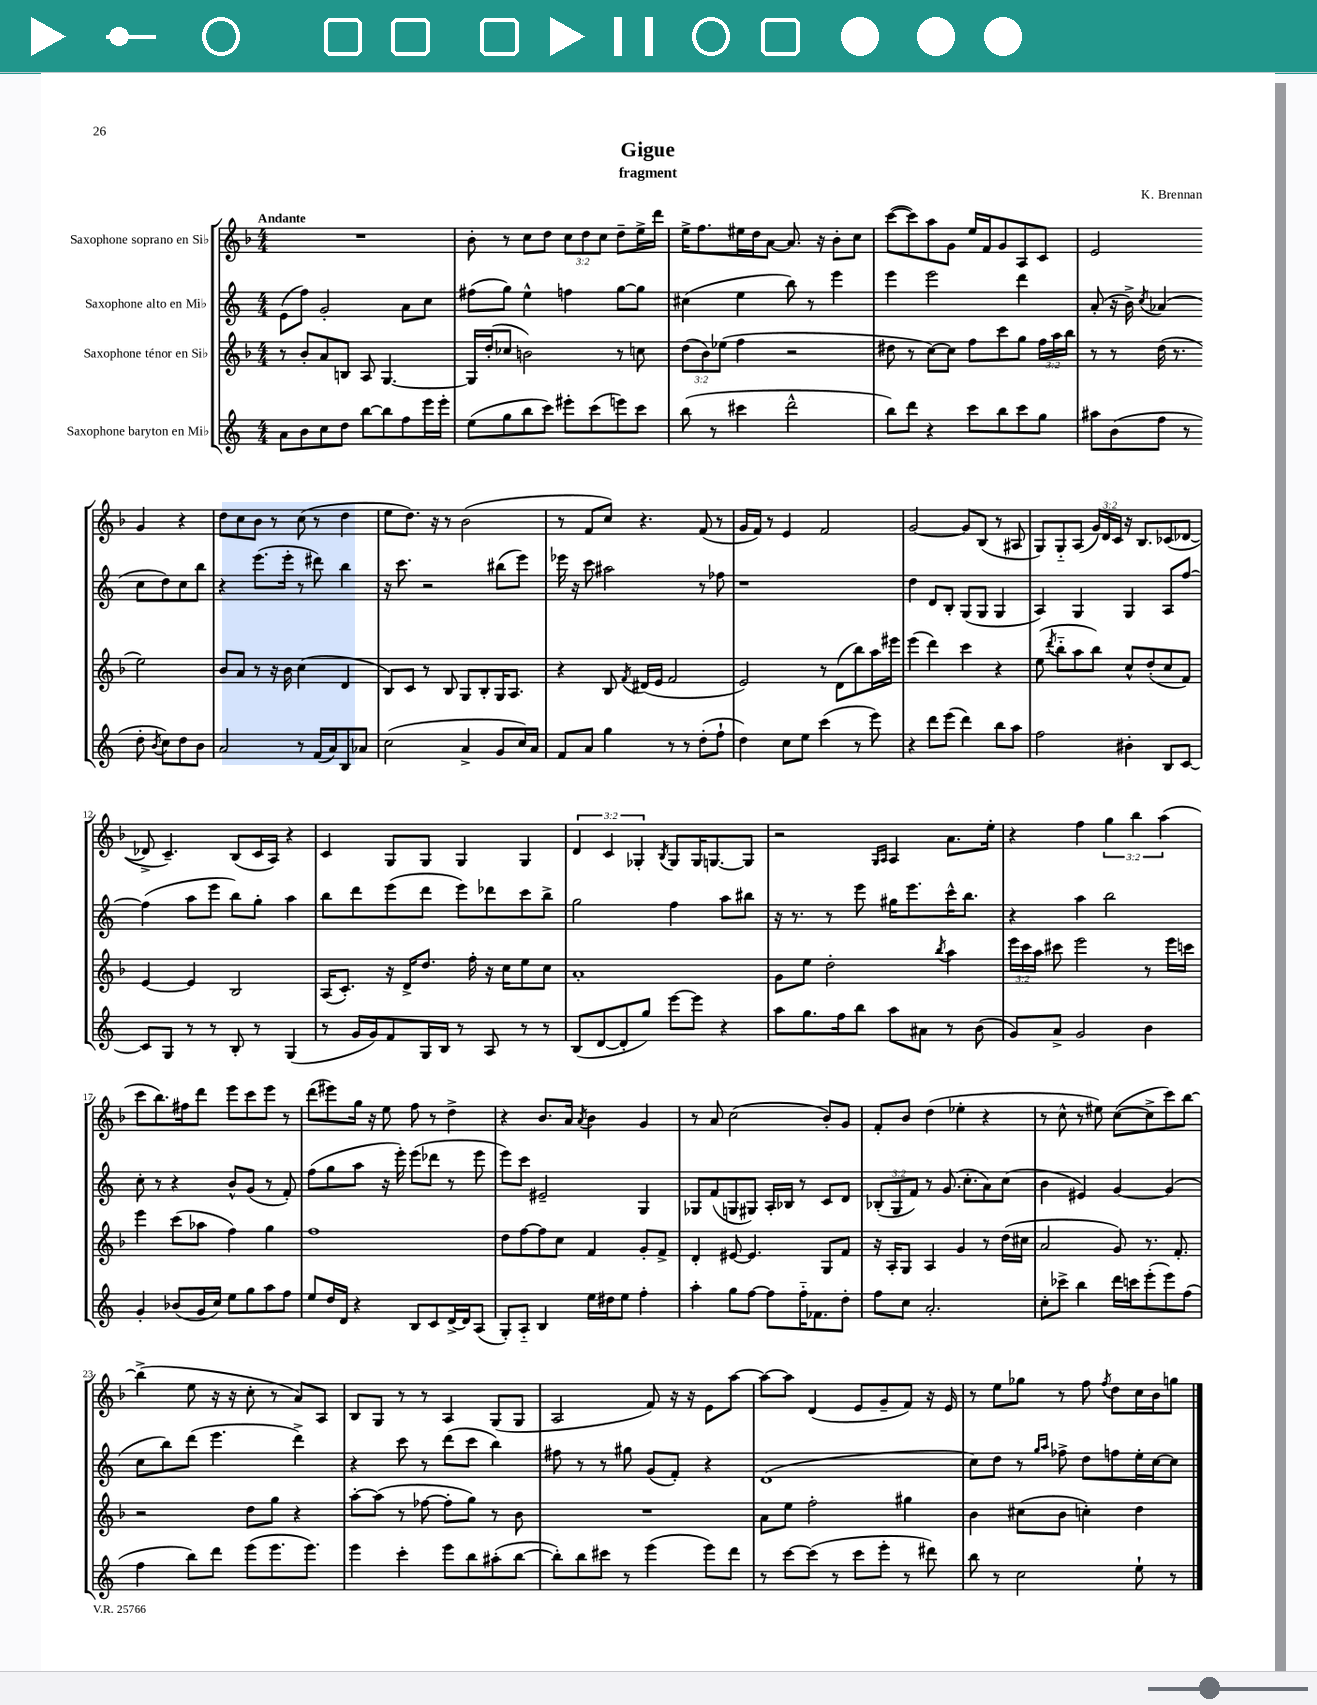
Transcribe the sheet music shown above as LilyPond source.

\header { title = "Gigue" composer = "K. Brennan" subtitle = "fragment" }
<<
\new StaffGroup <<
\new Staff = "s0" \with { instrumentName = "Saxophone soprano en Sib" } {
    \clef treble \key f \major \numericTimeSignature \time 4/4 \override Staff.TupletNumber.text = #tuplet-number::calc-fraction-text \tempo "Andante"
    \autoBeamOff R1 |
    bes'8-. r8 c''8[ d''8] \tuplet 3/2 { c''8[ d''8 c''8] } d''8[-- e''16-> d'''16] |
    e''16[-> f''8. eis''16 d''16 a'8]~ a'8. r16 bes'8[-. c''8] |
    c'''8[~( c'''8) a''8 g'8] e''16[ f'16 g'8 a8 c'8] |
    e'2 g'4 r4 |
    d''8[ c''8 bes'8] r8 c''8( r8 d''4 |
    e''8[ d''8.]) r16 r8 bes'2( |
    r8 f'8[ c''8]) r4. f'8( r8 |
    g'16[ f'16]) r8 e'4 f'2 |
    g'2~ g'8[ bes8]( r8 ais8 |
    g8[) g8-_ a8]( \tuplet 3/2 { g'16[) d'16 c'16] } r16 bes8.[ ces'8( des'8]~ |
    des'8-> c'4.--) bes8[( c'16 a16]) r4 |
    c'4 g8[ g8] g4 g4 |
    \tuplet 3/2 { d'4 c'4 ges4-. } \acciaccatura { bes8 } ges8[ ges16 g8.~ g8] |
    r2 \grace { g16[ a16] } a4 a'8.[ e''16]-. |
    r4 f''4 \tuplet 3/2 { g''4 bes''4 a''4( } |
    c'''8[ bes''8.) fis''16 d'''8] e'''8[ c'''8 e'''8] r8 |
    d'''8[( eis'''8) g''16] r16 e''8 f''8 r8 d''4-> |
    r4 bes'8.[ a'16] \acciaccatura { a'8 } bes'4 g'4 |
    r8 a'8 c''2( bes'8[-.) g'8] |
    f'8[-. bes'8] d''4( ees''4-. r4 |
    r8 c''8-^ r8 eis''8) c''8[~( c''8-> c'''8) bes''8]~ |
    bes''4->( e''8 r16 r16 c''8-. r8 a'8[) a8] |
    bes8[ g8] r8 r8 a4 g8[( g8] |
    a2 f'8) r16 r16 e'8[ a''8]~ |
    a''8[~ a''8] d'4( e'8[ g'8-- f'8]) r16 e'16 |
    r8 e''8[ ges''8] r8 f''8 \acciaccatura { f''8 } d''8[ c''16 bes'16 g''8] \bar "|." |
}
\new Staff = "s1" \with { instrumentName = "Saxophone alto en Mib" } {
    \clef treble \key c \major \numericTimeSignature \time 4/4 \override Staff.TupletNumber.text = #tuplet-number::calc-fraction-text
    \autoBeamOff e'8[( f''8]) g'2-. a'8[ c''8] |
    fis''8[( g''8]) e''4-^ f''4 g''8[~ g''8] |
    cis''4( e''4 b''8) r8 e'''4 |
    e'''4 e'''2 d'''4 |
    a'8-.( r16 b'16->) \acciaccatura { c''8 } aes'4( c''8[ d''8) c''8 b''8] |
    r4 e'''8.[( e'''16]-. r8 dis'''8) b''4 |
    r16 c'''8. r2 bis''8[( e'''8]) |
    ees'''16 r16 c'''8 ais''2 r8 fes''8 |
    r1 |
    d''4 d'8[ b8]-. g8[( g8] g4 |
    a4) g4 g4 a8[ f''8]~ |
    f''4( a''8[ e'''8] b''8[) g''8]-. a''4 |
    b''8[ d'''8 e'''8( d'''8] e'''8[) des'''8 c'''8 b''8]-> |
    g''2 f''4 a''8[ bis''8] |
    r16 r8. r8 e'''8 gis''16[ e'''8. c'''16-^ b''8.] |
    r4 a''4 b''2 |
    c''8-. r8 r4 b'8[-^ g'8]( r8 f'8-.) |
    f''8[( g''8 a''8] r16 e'''16-.) e'''8[( des'''8] r8 e'''8 |
    e'''8[) c'''8] eis'2-- g4 |
    ges8[ f'8( g8 gis8]) a16[-. bes16] r8 c'8[ d'8] |
    \tuplet 3/2 { bes8[-.( g8 f'8]) } r8 g'8.( c''8.[-. a'8) c''8]( |
    b'4 eis'4) g'4~ g'4( |
    c''8[ b''8) d'''8]( e'''4. d'''4->) |
    r4 c'''8 r8 d'''8[( c'''8] b''4) |
    fis''8 r8 r8 gis''8 g'8[( f'8]-.) r4 |
    d'1( |
    c''8[) d''8] r8 \grace { g''16[ a''16] } fes''8-> d''8[ f''8 e''16-. c''16~ c''8] \bar "|." |
}
\new Staff = "s2" \with { instrumentName = "Saxophone ténor en Sib" } {
    \clef treble \key f \major \numericTimeSignature \time 4/4 \override Staff.TupletNumber.text = #tuplet-number::calc-fraction-text
    \autoBeamOff r8 bes'8[-. a'8 b8] a8 g4.~ |
    g16[ d''16-.( ces''8] b'2) r8 c''8 |
    \tuplet 3/2 { d''8[( bes'8) ees''8]( } f''4 r2 |
    dis''8 r8 c''8[~) c''8] f''8[ c'''8 g''8] \tuplet 3/2 { f''16[ a''16 bes''16] } |
    r8 r8 d''16( r8. e''2) |
    bes'8[ a'8] r8 r16 bes'16 c''4( d'4 |
    bes8[) c'8] r8 bes8 g8[ bes8-. g16 a8.] |
    r4 bes8 \acciaccatura { f'8 } dis'16[( e'16] f'2 |
    e'2) r8 d'8[( bes''8) a''16 eis'''16] |
    e'''4( d'''4) c'''4 r4 |
    e''8( \acciaccatura { d'''8 } bes''8[-_ a''8 bes''8]) c''8[-^ d''8-.( c''8 f'8]) |
    e'4~ e'4 bes2 |
    a16[( c'8.]-.) r16 d'16[-> d''8.] f''16-. r16 c''16[ e''8 c''8] |
    a'1-. |
    g'8[ e''8] d''2-. \acciaccatura { bes''8 } a''4 |
    \tuplet 3/2 { e'''16[ c'''16 a''16] } cis'''8 e'''2 r8 e'''16[ c'''16] |
    e'''4 c'''8[( aes''8] f''4) g''4 |
    f''1 |
    d''8[ f''8~ f''8 c''8] f'4 g'8[-. f'8]-> |
    d'4-. eis'8~ eis'4. g8[ f'8] |
    r16 a16[-. g8] a4 g'4 r8 d''16[( cis''16] |
    a'2 g'8) r8. f'8.-. |
    r2 d''8[ g''8] r4 |
    a''8[~-. a''8]( r8 fes''8~ fes''8[-. g''8]) r8 bes'8 |
    R1 |
    a'8[ e''8] f''2-. gis''4 |
    bes'4 cis''8[( bes'8] c''4-.) d''4 \bar "|." |
}
\new Staff = "s3" \with { instrumentName = "Saxophone baryton en Mib" } {
    \clef treble \key c \major \numericTimeSignature \time 4/4
    \autoBeamOff a'8[ b'8 c''8 d''8] b''8[~ b''8 f''8 e'''16 e'''16]-. |
    e''8[( g''8 b''8 c'''8]) eis'''8[-. c'''8( e'''8) c'''8] |
    b''8( r8 cis'''4 d'''2-^ |
    b''8[) d'''8] r4 c'''8[ b''8 c'''8 g''8] |
    ais''8[ b'8( f''8] r8 d''8-. \acciaccatura { b'8 } c''8[) d''8 b'8] |
    a'2 r8 f'16[( a'16) b8 aes'8] |
    c''2( a'4-> g'8[ c''16) a'16] |
    f'8[ a'8] g''4 r8 r8 d''8[-.( f''8]-! |
    d''4) c''8[ e''8] c'''4( r8 e'''8) |
    r4 d'''8[ e'''8]( d'''4) b''8[ a''8] |
    f''2 bis'4-. b8[ c'8]~ |
    c'8[ g8] r8 r8 b8-. r8 g4( |
    r8 g'16[ g'16) f'8 g16 b16] r8 a8 r8 r8 |
    b8[( d'8~ d'8-. g''8]) e'''8[~ e'''8] r4 |
    a''8[ g''8. f''16 b''8] a''8[ ais'8] r8 b'8( |
    g'8[) a'8]-> g'2 b'4 |
    g'4-. bes'8[( g'16 c''16]) e''8[ g''8 a''8 f''8] |
    e''8[ d''16 d'16] r4 b8[ c'8 d'16~-> d'16 a8]( |
    g8[-.) a8]-_ b4 e''16[ dis''16 e''8] f''4-. |
    a''4-. g''8[ f''8]~ f''8[ f''16-_ fes'8. d''8]-. |
    f''8[ c''8] a'2.-. |
    c''8[-. ces'''8]-> b''4 d'''16[ c'''16 e'''8-.( e'''8) f''8]( |
    f''4 b''8[) d'''8] e'''8[( e'''8. e'''8.]) |
    e'''4 c'''4-. e'''8[ b''8 ais''8-.( b''8]~ |
    b''8[-.) b''8 cis'''8] r8 e'''4( e'''8[) d'''8] |
    r8 c'''8[~ c'''8]( r8 c'''8[ e'''8]-. r8 dis'''8) |
    b''8 r8 c''2 e''8-! r8 \bar "|." |
}
>>
>>
